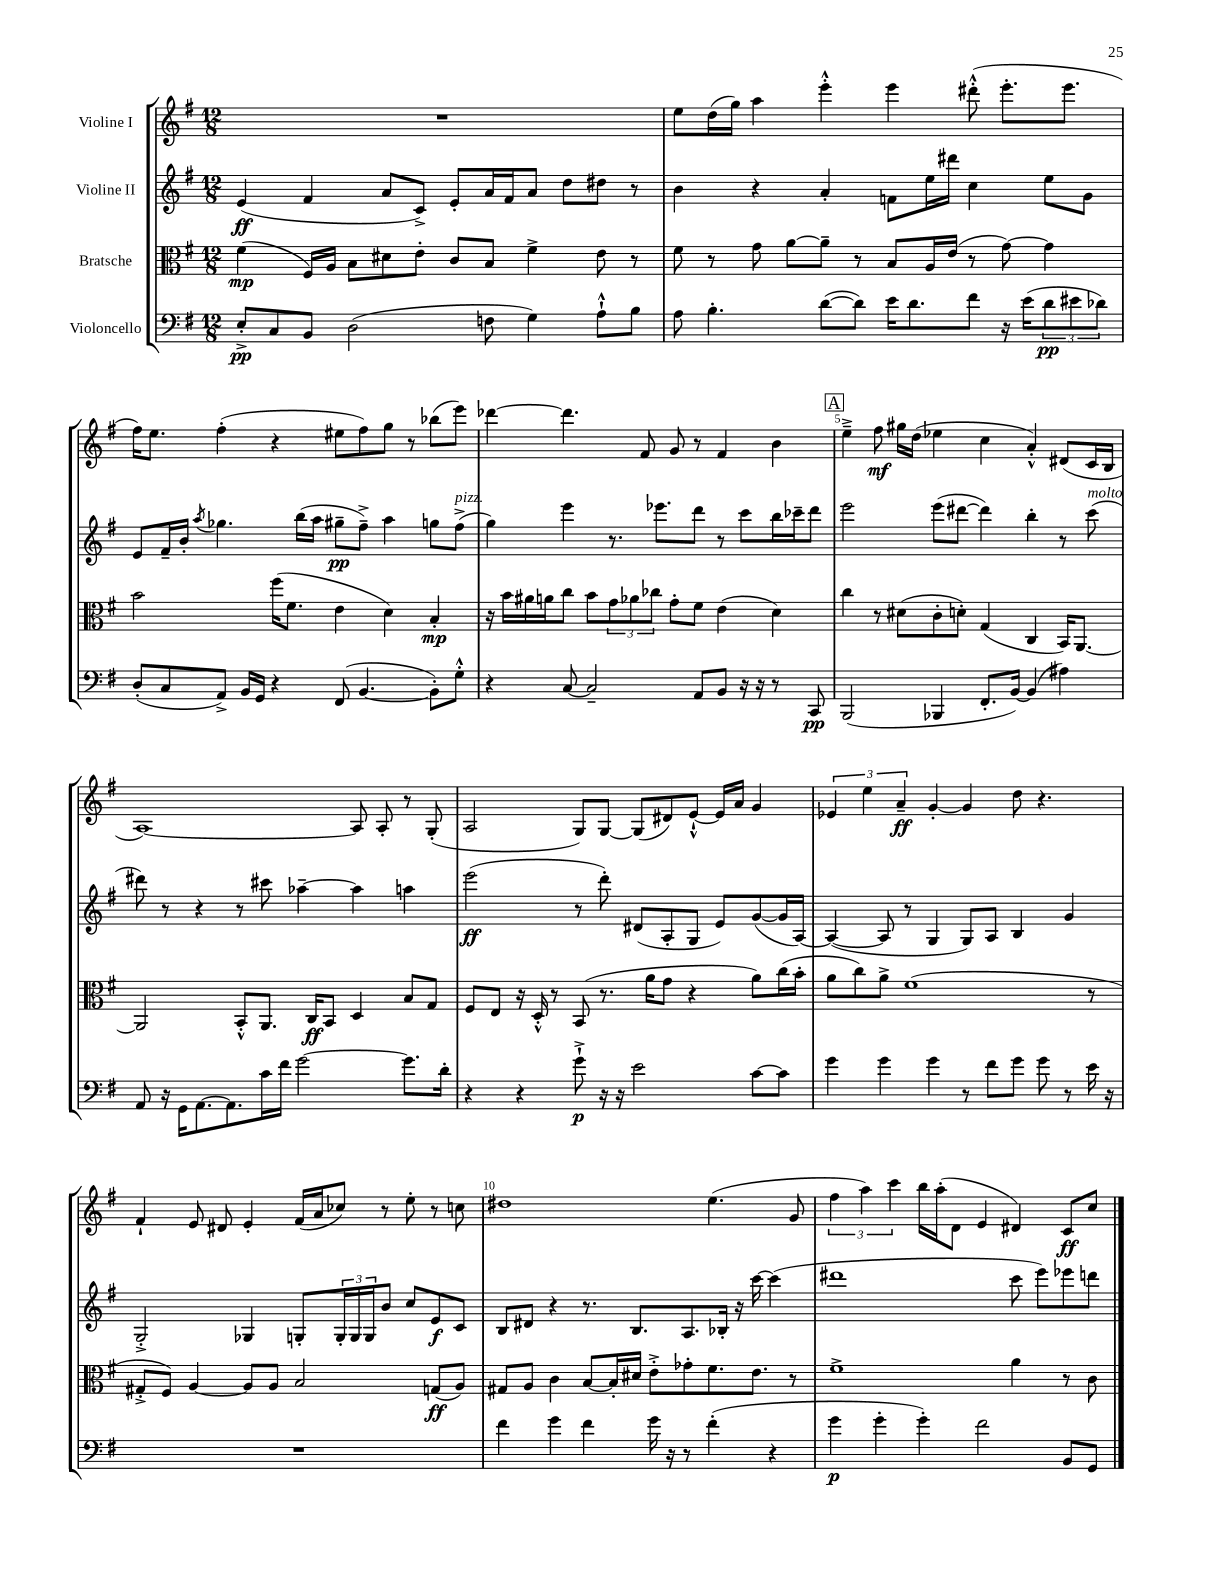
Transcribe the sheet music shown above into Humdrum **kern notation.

**kern	**kern	**kern	**kern
*staff4	*staff3	*staff2	*staff1
*clefF4	*clefC3	*clefG2	*clefG2
*k[f#]	*k[f#]	*k[f#]	*k[f#]
*M12/8	*M12/8	*M12/8	*M12/8
8E'^/L	(4f#\	(4e/	1.r
8C/	.	.	.
8BB/J	16F#/LL)	4f#/	.
.	16A/JJ	.	.
(2D\	8B\L	.	.
.	8d#\	8a/L	.
.	8e'\J	8c^/J)	.
.	8c/L	8e'/L	.
8F\	8B/J	16a/L	.
.	.	16f#/J	.
4G\)	4f#^\	8a/J	.
.	.	8dd\L	.
8A`^^\L	8e\	8dd#\J	.
8B\J	8r	8r	.
=	=	=	=
8A\	8f#\	4b\	8ee\L
4.B'\	8r	.	(16dd\L
.	.	.	16gg\JJ)
.	8g\	4r	4aa\
.	[8a\L	.	.
([8d\L	8a~\]J	4a'/	4eee'^^\
8d\]J)	8r	.	.
16e\LK	8B/L	8f\L	4eee\
8.d\	.	.	.
.	16A/L	16ee\L	.
.	(16e/JJ	16ddd#\JJ	.
8f#\J	8r	4cc\	(8ddd#'^^\
16r	[8g\)	.	8.eee'\L
(16e\LK	.	.	.
12d\	4g\]	8ee\L	.
.	.	.	8.eee\J
12e#\	.	.	.
.	.	8g\J	.
12d-\J)	.	.	.
=	=	=	=
(8D'/L	2b\	8e/L	16ff#\LK)
.	.	.	8.ee\J
8C/	.	16f#~/L	.
.	.	16b'/JJ	.
.	.	8qaa/	.
8AA^/J)	.	4.gg-\	(4ff#'\
16BB/LL	.	.	.
16GG/JJ	.	.	.
4r	(16ff#\LK	.	4r
.	8.f#\J	.	.
.	.	(16bb\LL	.
.	.	16aa\JJ	.
(8FF#/	4e\	8gg#~\L	8ee#\L
[4.BB/	.	8ff#~^\J)	8ff#\)
.	4d\)	4aa\	8gg\J
.	.	.	8r
8BB'\]L)	4B'/	8gg\L	(8bb-\L
8G'^^\J	.	(8ff#^\J	8eee\J)
=	=	=	=
4r	16r	4gg\)	[4ddd-\
.	16b\LL	.	.
.	16a#\	.	.
.	16a\J	.	.
[8C/	8cc\J	4eee\	4.ddd-\]
2C~/]	8b\L	.	.
.	12g\	8.r	.
.	12a-\	.	.
.	.	.	8f#/
.	12cc-\J	.	.
.	.	8.eee-\L	.
.	8g'\L	.	8g/
8AA/L	8f#\J	8ddd\J	8r
8BB/J	(4e\	8r	4f#/
16r	.	8ccc\L	.
16r	.	.	.
8r	4d\)	16bb\L	4b\
.	.	16ccc-~\J	.
8CC/	.	8ddd\J	.
=	=	=	=
(2BBB/	4cc\	2eee\	4ee~^\
.	8r	.	8ff#\
.	(8d#\L	.	16gg#\LL
.	.	.	(16dd\JJ
4BBB-/	8c'\	(8eee\L	4ee-\
.	8d'\J)	[8ddd#\J	.
8.FF#'/L	(4G/	4ddd#\])	4cc\
[16BB/Jk)	.	.	.
(4BB/]	4C/	4bb'\	4a'^^/)
4A#\)	16BB/LK)	8r	(8d#/L
.	[8.AA/J	.	.
.	.	(8ccc\	16c/L
.	.	.	16B/JJ
=	=	=	=
8AA/	2AA/]	8ddd#\)	[1A)
16r	.	8r	.
16GG\LK	.	.	.
[8.AA\	.	4r	.
8.AA\]	.	.	.
.	8BB'^^/L	8r	.
16c\L	8.AA/J	8ccc#\	.
16f#\JJ	.	.	.
[2g\	.	[4aa-~\	.
.	16C/LK	.	.
.	8BB/J	.	.
.	4D/	4aa-\]	8A/]
.	.	.	8A'/
8.g\]L	8B/L	4aa\	8r
.	8G/J	.	(8G'/
16d'\Jk	.	.	.
=	=	=	=
4r	8F#/L	(2eee\	2A/
.	8E/J	.	.
4r	16r	.	.
.	16D'^^/	.	.
.	8r	.	.
8g`^\	(8BB/	8r	8G/L)
16r	8.r	8ddd'\)	[8G/J
16r	.	.	.
2e\	.	(8d#/L	(8G/]L
.	16a\LK	.	.
.	8g\J	8A'/	8d#/)
.	4r	8G/J	[8e`^^/J
.	.	8e/L)	16e/]LL
.	.	.	16a/JJ
[8c\L	8a\L)	([8g/	4g/
8c\]J	(16cc\L	16g/]L	.
.	16b'\JJ	[16A/JJ)	.
=	=	=	=
4g\	8a\L	(4A/_	6e-/
.	8cc\)	.	.
.	.	.	6ee\
4g\	8a^\J	8A/]	.
.	.	.	6a~/
.	(1f#	8r	.
4g\	.	4G/	[4g'/
8r	.	8G/L)	4g/]
8f#\L	.	8A/J	.
8g\J	.	4B/	8dd\
8g\	.	.	4.r
8r	.	4g/	.
16e\	8r	.	.
16r	.	.	.
=	=	=	=
1.r	8G#'^/L	2G'^/	4f#`/
.	8F#/J)	.	.
.	[4A/	.	8e/
.	.	.	8d#/
.	8A/]L	4G-/	4e'/
.	8A/J	.	.
.	2B/	8G'/L	(16f#/LL
.	.	.	16a/J
.	.	24G'/L	8cc-/J)
.	.	24G/	.
.	.	24G/J	.
.	.	8b/J	8r
.	.	8cc/L	8ee'\
.	(8G/L	8e/	8r
.	8A/J)	8c/J	8cc\
=	=	=	=
4f#\	8G#/L	8B/L	1dd#
.	8A/J	8d#/J	.
4g\	4c\	4r	.
4f#\	[8B/L	8.r	.
.	16B'/]L	.	.
.	16d#/JJ	8.B/L	.
16g\	8e'^\L	.	.
16r	.	.	.
8r	8g-'\	8.A/	.
(4f#'\	8.f#\	.	(4.ee\
.	.	16B-'/Jk	.
.	.	16r	.
.	8.e\J	[16ccc\	.
4r	.	(4ccc\]	.
.	8r	.	8g/
=	=	=	=
4g\	1f#^	1ddd#	6ff#\
.	.	.	6aa\)
4g'\	.	.	.
.	.	.	6ccc\
4g'\)	.	.	16bb\LL
.	.	.	(16aa'\J
.	.	.	8d\J
2f#\	.	.	4e/
.	4a\	8ccc\	4d#/)
.	.	8eee\L)	.
8BB/L	8r	8eee-\	8c/L
8GG/J	8c\	8ddd\J	8cc/J
==	==	==	==
*-	*-	*-	*-
